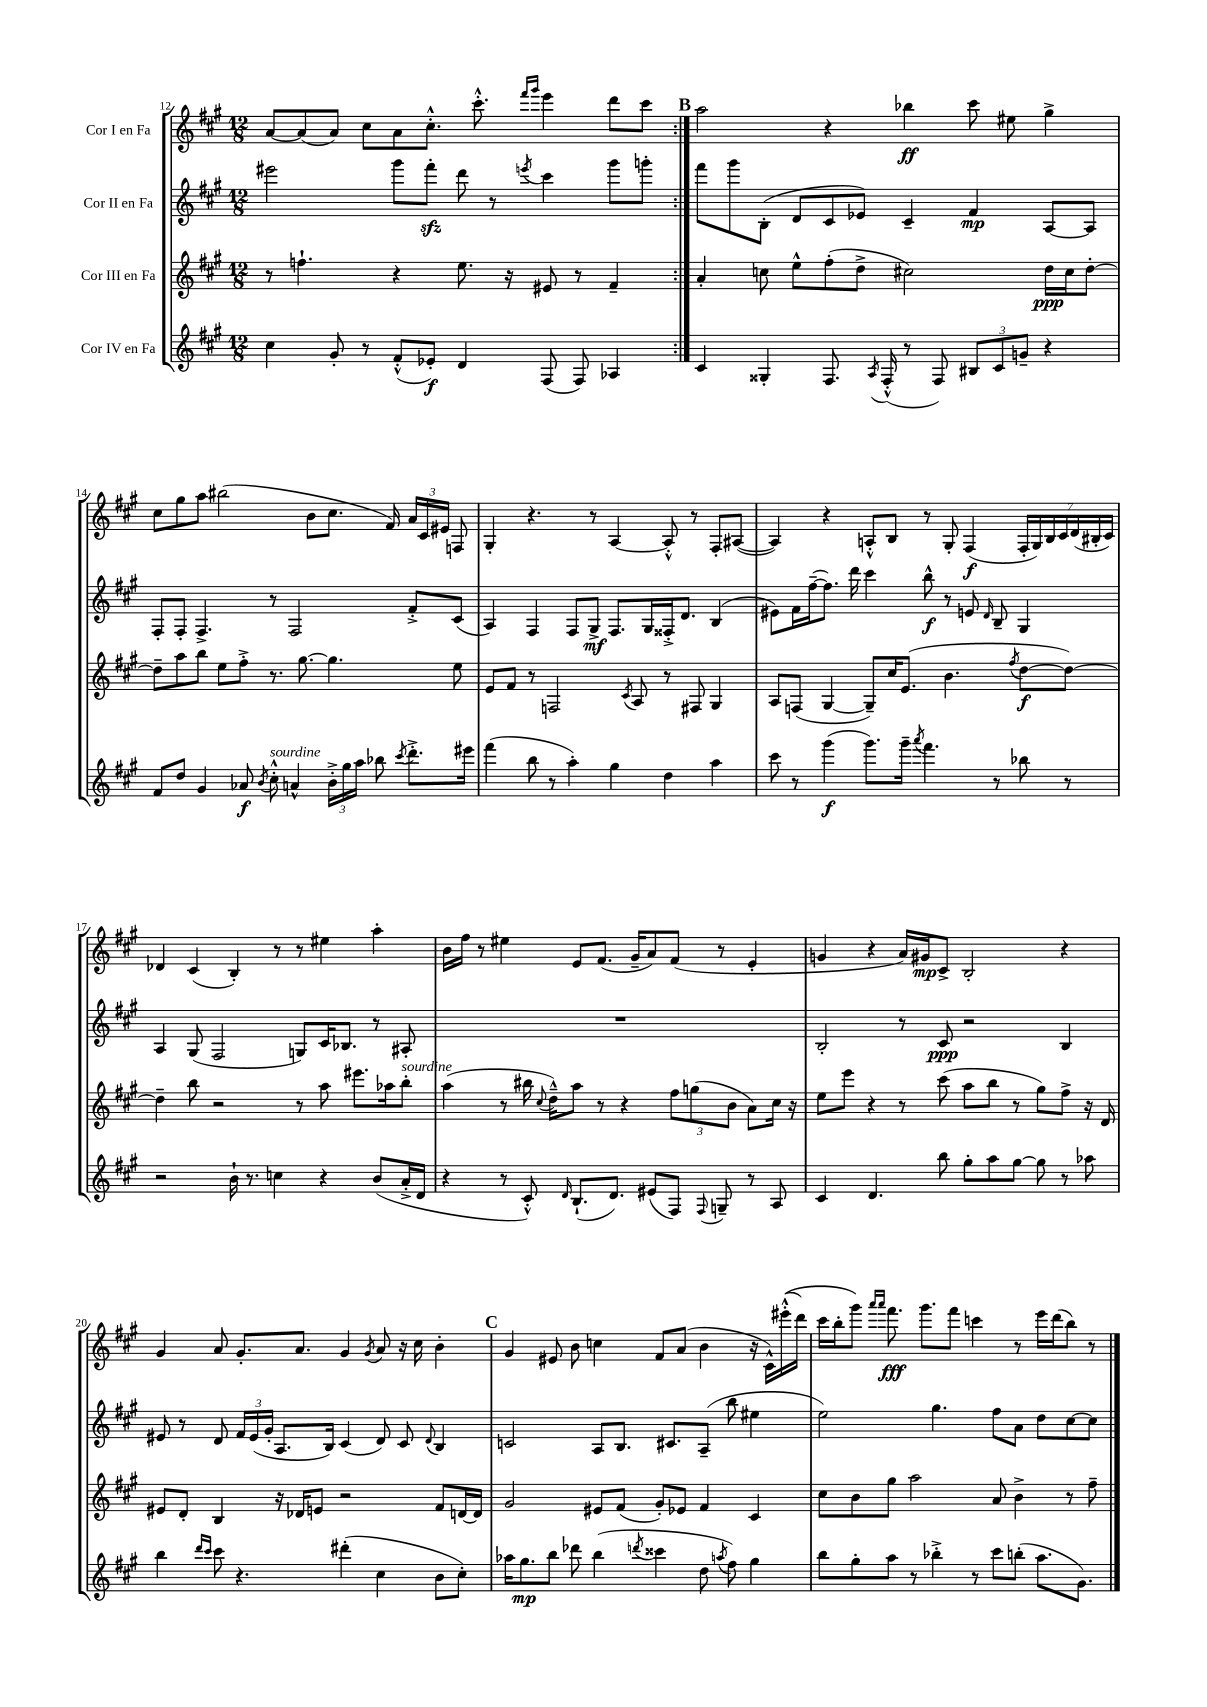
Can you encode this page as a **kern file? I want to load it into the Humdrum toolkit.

**kern	**kern	**kern	**kern
*staff4	*staff3	*staff2	*staff1
*clefG2	*clefG2	*clefG2	*clefG2
*k[f#c#g#]	*k[f#c#g#]	*k[f#c#g#]	*k[f#c#g#]
*M12/8	*M12/8	*M12/8	*M12/8
4cc#	8r	2eee#	[8a
.	4.ff`	.	(8a]
8g#'	.	.	8a)
8r	.	.	8cc#
(8f#'^^	4r	8ggg#	8a
8e-')	.	8fff#'	8.cc#'^^
4d	8.ee	8ddd	.
.	.	.	8.ccc#'^^
.	.	8r	.
.	16r	.	.
.	.	.	16qqfff#
.	.	8qeee	16qqggg#
(8F#	8e#	4ccc#	4eee
8F#)	8r	.	.
4A-	4f#~	8ggg#	8ddd
.	.	8ggg'	8ccc#
=:|!	=:|!	=:|!	=:|!
4c#	4a'	8fff#	2aa
.	.	8ggg#	.
4G##'	8cc	(8B'	.
.	8ee^^	8d	.
8.F#	(8ff#'	8c#	4r
.	8dd^	8e-)	.
8qA	.	.	.
(16F#'^^	.	.	.
8r	2cc#)	4c#~	4bb-
8F#)	.	.	.
12B#	.	4f#	8ccc#
12c#	.	.	.
.	.	.	8ee#
12g~	.	.	.
4r	16dd	[8A	4gg#^
.	16cc#	.	.
.	[8dd'	8A]	.
=	=	=	=
8f#	8dd~]	8F#'	8cc#
8dd	8aa	8F#'	8gg#
4g#	8bb	4.F#^	8aa
.	8ee	.	(2bb#
8a-	8ff#'^	.	.
8qb	.	.	.
8cc#'^^	8.r	8r	.
4a^^	.	2F#	.
.	[8.gg#	.	.
.	.	.	8b
24b'^	4.gg#]	.	8.cc#
24gg#	.	.	.
24aa	.	.	.
8bb-	.	.	.
.	.	.	16f#)
8qccc#	.	.	.
8.ddd'^	.	8f#'^	24a
.	.	.	24c#
.	.	.	24e#
.	8ee	(8c#	8F
16eee#	.	.	.
=	=	=	=
(4fff#	8e	4A)	4G#'
.	8f#	.	.
8bb	8r	4F#	4.r
8r	2F	.	.
4aa')	.	8F#	.
.	.	8G#^	8r
4gg#	.	8.F#	[4A
.	8qc#	.	.
.	8A	.	.
.	.	16G#	.
4dd	8r	16F##'^	8A'^^]
.	.	8.d	.
.	8F#	.	8r
4aa	4G#	(4B	8F#'
.	.	.	([8A#
=	=	=	=
8ccc#	8A	8e#)	4A#])
8r	(8F	16f#	.
.	.	([16ff#~	.
(4ggg#	[4G#	8.ff#])	4r
.	.	16ddd	.
8.ggg#)	8G#~])	4ccc#	8A'^^
.	16cc#	.	8B
16ggg#~	(8.e	.	.
8qaaa	.	.	.
4.fff#	.	8bb^^	8r
.	4.b	8r	8G#'
.	.	8e	(4F#
.	.	16qqd	.
8r	.	8B~	.
.	8qff#	.	.
8bb-	[8dd	4G#	28F#'
.	.	.	28G#)
.	.	.	28B
.	.	.	28c#
8r	8dd_)	.	.
.	.	.	(28d
.	.	.	28B#'
.	.	.	28c#)
=	=	=	=
2r	4dd~]	4A	4d-
.	8bb	(8G#	(4c#
.	2r	2F#	.
16b`	.	.	4B')
8.r	.	.	.
4cc	.	.	8r
.	8r	8G)	8r
4r	8aa	16c#	4ee#
.	.	8.B-	.
.	8.eee#	.	.
(8b	.	8r	4aa'
.	16aa-	.	.
16a'^	8bb'	8A#'	.
16d	.	.	.
=	=	=	=
4r	(4aa	1.r	16b
.	.	.	16ff#
.	.	.	8r
8r	8r	.	4ee#
8c#'^^)	16bb#	.	.
.	8qqcc#	.	.
.	16dd~^^)	.	.
16qqd	.	.	.
(8.B`	8aa	.	8e
.	8r	.	(8.f#
8.d)	.	.	.
.	4r	.	.
.	.	.	16g#~
(8e#	.	.	8a)
8F#)	12ff#	.	(8f#
.	(12gg	.	.
8qqF#	.	.	.
8G~	.	.	8r
.	12b	.	.
8r	8a)	.	4e'
8A	16cc#	.	.
.	16r	.	.
=	=	=	=
4c#	8ee	2B'	4g
.	8eee	.	.
4.d	4r	.	4r
.	8r	8r	16a)
.	.	.	16g#
8bb	(8ccc#	8c#	8c#^
8gg#'	8aa	2r	2B'
8aa	8bb	.	.
[8gg#	8r	.	.
8gg#]	8gg#)	.	.
8r	8ff#^	4B	4r
8aa-	16r	.	.
.	16d	.	.
=	=	=	=
4bb	8e#	8e#	4g#
.	8d'	8r	.
16qqddd	.	.	.
16qqccc#	.	.	.
8ccc#	4B	8d	8a
4.r	.	24f#	8.g#'
.	.	(24e#	.
.	.	24g#'	.
.	16r	8.A	.
.	16d-	.	8.a
.	8e	.	.
.	.	16B)	.
(4ddd#'	2r	(4c#	4g#
.	.	.	8qg#
4cc#	.	8d)	8a
.	.	8c#	16r
.	.	.	16cc#
.	.	8qqd	.
8b	8f#	4B	4b'
8cc#')	[16d	.	.
.	16d]	.	.
=	=	=	=
16aa-	2g#	2c	4g#
8.gg#	.	.	.
8bb	.	.	8e#
8ddd-	.	.	8b
(4bb	8e#	8A	4cc
.	(8f#	8.B	.
8qddd	.	.	.
4ccc##	8g#')	.	8f#
.	.	8.c#	.
.	8e-	.	(8a
8dd	4f#	(8A~	4b
8qaa	.	.	.
8ff#)	.	8bb	.
4gg#	4c#	4ee#	16r
.	.	.	16c#^^)
.	.	.	&((16eee#'^^
.	.	.	16ddd)
=	=	=	=
8bb	8cc#	2ee)	16ccc#
.	.	.	16bb'
8gg#'	8b	.	8ggg#&)
.	.	.	16qqaaa
.	.	.	16qqaaa
8aa	8gg#	.	8.fff#
8r	2aa	.	.
.	.	.	8.ggg#
4bb-'^	.	4.gg#	.
.	.	.	8fff#
8r	.	.	4ccc
8ccc#	8a	8ff#	.
(8bb'	4b^	8a	8r
8.aa	.	8dd	16eee
.	.	.	(16ddd
.	8r	[8cc#	8bb)
8.g#)	.	.	.
.	8ff#~	8cc#]	8r
==	==	==	==
*-	*-	*-	*-
